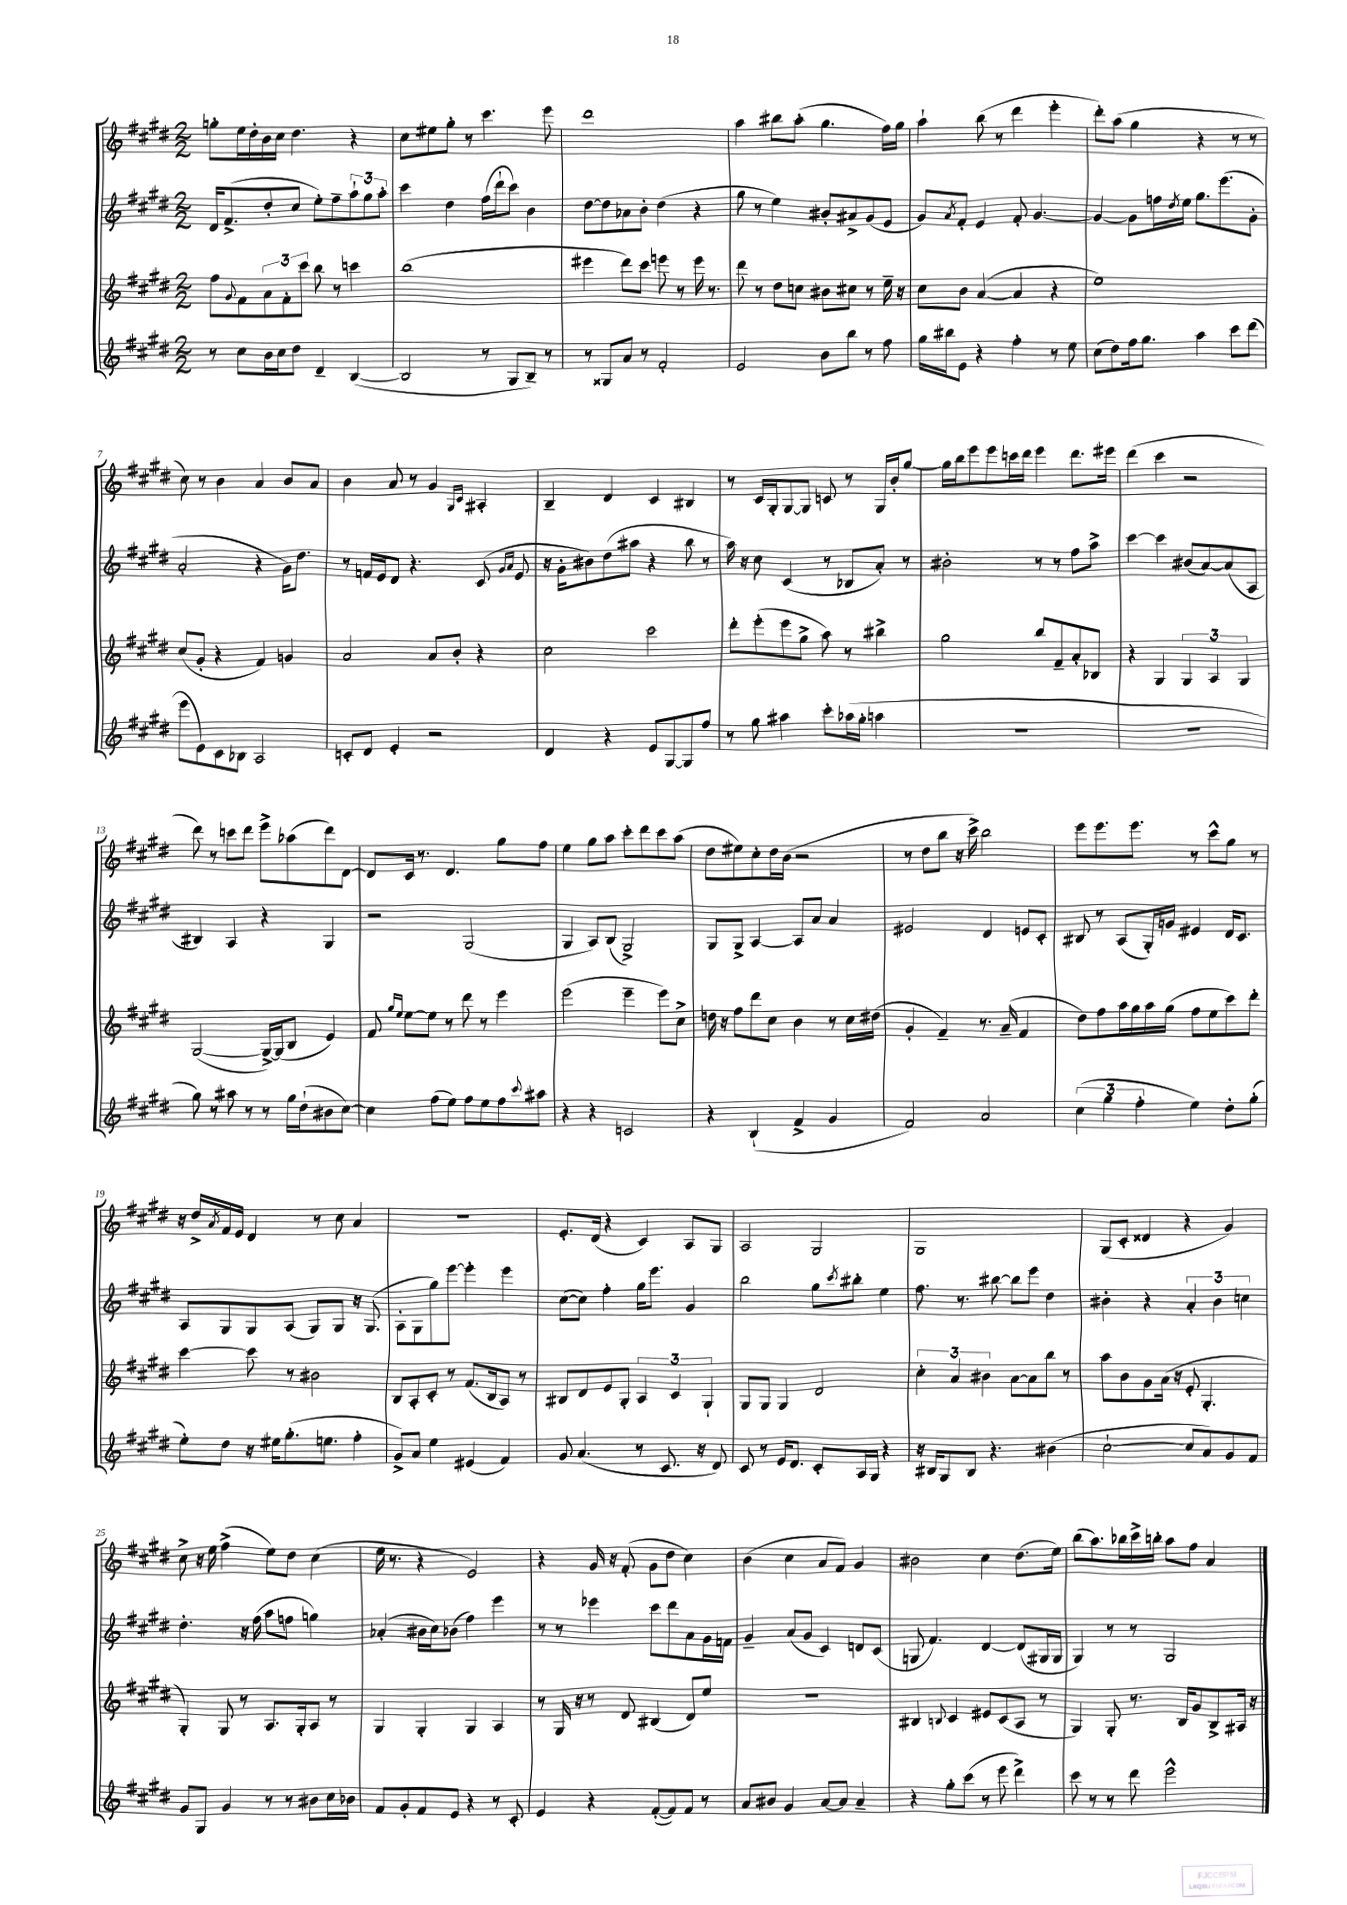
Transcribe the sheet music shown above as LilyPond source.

<<
\new StaffGroup <<
\new Staff = "s0" {
    \clef treble \key e \major \numericTimeSignature \time 2/2
    g''8-. e''16 dis''16-. b'16 cis''16 dis''4. r4 |
    cis''8 eis''8 gis''8-. r8 cis'''4. e'''8 |
    dis'''1 |
    a''4 bis''8 a''8-.( gis''4. fis''16) gis''16 |
    a''4-! b''8( r8 dis'''4 e'''4-. |
    dis'''8-.) a''8( gis''4 r4 r8 r8 |
    cis''8) r8 b'4 a'4 b'8 a'8 |
    b'4 a'8 r8 gis'4 \grace { gis16 cis'16 } ais4-. |
    b4-- dis'4 cis'4 bis4 |
    r8 cis'16 gis16-. gis8~ gis8 c'8 r8 gis16 b'16-. gis''8~ |
    gis''16 b''16 e'''8 e'''8 c'''16 dis'''16 e'''4 dis'''8. eis'''16 |
    dis'''4( cis'''4 r2 |
    dis'''8) r8 c'''8 dis'''8 e'''8-> aes''8( dis'''8) dis'8~ |
    dis'8 cis'16 r8. dis'4. gis''8 fis''8 |
    e''4 gis''8 a''8 cis'''8-. dis'''8 cis'''8 a''8( |
    dis''8 eis''8) cis''8-. dis''16 b'16( r2 |
    r8 dis''8 b''8 r16 cis'''16->) b''2 |
    e'''8 e'''8. e'''8. r8 cis'''8-^ gis''8 r8 |
    r16 dis''16-> \acciaccatura { a'8 } fis'16 e'16 dis'4 r8 cis''8 a'4 |
    r1 |
    e'8.-. dis'16( r4 cis'4) a8 gis8 |
    a2 gis2 |
    gis1 |
    gis8( cis'8-. disis'4 r4 gis'4) |
    cis''8-> r16 e''16 fis''4->( e''8) dis''8 cis''4( |
    e''16 r8. r4 e'2) |
    r4 gis'16 r16 fis'8-.( gis'8 dis''8 cis''4) |
    b'4( cis''4 a'8 fis'8) gis'4 |
    bis'2 cis''4 dis''8.( e''16) |
    b''8( a''8.) bes''16 cis'''16-> b''16-. a''8 fis''8 a'4 \bar "|." |
}
\new Staff = "s1" {
    \clef treble \key e \major \numericTimeSignature \time 2/2
    dis'16 fis'8.->( dis''8-. cis''8 e''8-.) fis''8-- \tuplet 3/2 { a''8-! gis''8 a''8-. } |
    cis'''4 dis''4 fis''16( dis'''16-! cis'''8) b'4 |
    dis''8~ dis''8 aes'8 b'8-. dis''4( r4 |
    gis''8 r8 e''4) bis'8-. ais'8-> gis'8( e'8 |
    gis'8) \acciaccatura { a'8 } fis'8-. e'4 fis'8-. gis'4.~ |
    gis'4~ gis'8 f''16 \acciaccatura { dis''8 } e''16 gis''8. e'''8.( gis'8-. |
    a'2-. r4 gis'16) dis''8. |
    r8 f'16 e'16 dis'8 r4. cis'8( \grace { gis'16 a'16 } e'8 |
    r16 gis'16-. bis'8) dis''8( ais''8 r4 b''8 r8 |
    a''16) r16 cis''8 cis'4( r8 bes8 a'8-.) r8 |
    bis'2-. r8 r8 fis''8 a''8-> |
    cis'''4~ cis'''4 bis'8( a'8~) a'8( a8 |
    bis4) a4 r4 gis4 |
    r2 gis2( |
    gis4 a8) b8( gis2->) |
    gis8 gis8-> a4~ a8 a'8 a'4 |
    eis'2 dis'4 e'8 cis'8-. |
    bis8 r8 a8( gis16-.) g'16 eis'4 dis'16 cis'8. |
    a8 gis8 gis8 a8( gis8) gis8 r16 gis8.( |
    a8-. gis8 gis''8) e'''8~ e'''4-. e'''4 |
    cis''8~( cis''8) fis''4-. gis''16 e'''8. gis'4 |
    b''2 gis''8 \acciaccatura { cis'''8 } bis''8-. e''4 |
    fis''8. r8. bis''8~ bis''8 e'''8 dis''4 |
    bis'4-. r4 \tuplet 3/2 { a'4-. bis'4 c''4 } |
    dis''4.-. r16 fis''16( a''8 f''8 g''4) |
    aes'4-.( bis'16 cis''16) bes'8( fis''4) e'''4 |
    r8 r8 ees'''4 cis'''8 dis'''8 a'8 gis'16 f'16 |
    gis'4-- a'8( gis'8 cis'4) d'8 cis'8( |
    g8 fis'4.) dis'4~ dis'8( gis16 gis16 |
    gis4) r8 r8 gis2 \bar "|." |
}
\new Staff = "s2" {
    \clef treble \key e \major \numericTimeSignature \time 2/2
    fis''8 \appoggiatura { gis'8 } fis'8 \tuplet 3/2 { a'8 fis'8-. cis'''8 } b''8 r8 c'''4 |
    b''1( |
    eis'''4 dis'''8) cis'''8 e'''8 r8 e'''16 r8. |
    dis'''8 r8 dis''8 c''8 bis'8 cis''8 r8 e''16-- r16 |
    cis''8 b'8 a'4~( a'4 r4 |
    e''1) |
    cis''8( gis'8-. r4 fis'4) g'4 |
    a'2 a'8 b'8-. r4 |
    cis''2 cis'''2 |
    dis'''8-. e'''8-.( e'''8 gis''8-> a''8) r8 bis''4-> |
    gis''2 b''8 fis'8-- a'8-. bes8 |
    r4 gis4 \tuplet 3/2 { gis4 a4 gis4 } |
    gis2~( gis16~->) gis16( b8 e'4) |
    fis'8 \grace { gis''16 e''16 } e''8~ e''8 r8 dis'''8 r8 e'''4 |
    e'''2( e'''4-- e'''8) cis''8-> |
    d''16 r16 fis''8 dis'''8 cis''8 b'4 r8 cis''16 dis''16( |
    gis'4-. fis'4--) r8. a'16--( fis'4 |
    dis''8) fis''8 a''16 gis''16 a''16 gis''16( fis''8 e''8 cis'''8) dis'''8-. |
    cis'''4~ cis'''8 r8 bis'2 |
    b8 a8-. cis'8-. r8 fis'8.( b16 a8) r8 |
    bis8 dis'8 e'8 gis8-. \tuplet 3/2 { a4 cis'4 gis4-! } |
    gis8 gis8 gis4 dis'2 |
    \tuplet 3/2 { cis''4-. a'4 bis'4 } a'8~ a'8 b''8 r8 |
    a''8 b'8 gis'8 a'16( r16 e'8-. gis4.-. |
    gis4-.) gis8 r8 a8. gis16-. a8 r8 |
    gis4 gis4-. gis4 a4 |
    r8 gis16 r16 r8 dis'8 bis4( dis'8) e''8 |
    r1 |
    bis4 \appoggiatura { b8 } cis'4 eis'8 cis'8( a8 r8 |
    gis4) gis8-. r8. b16 gis'8 b8-> ais16 r16 \bar "|." |
}
\new Staff = "s3" {
    \clef treble \key e \major \numericTimeSignature \time 2/2
    r8 cis''8 b'16 cis''16 dis''8 dis'4-- b4~( |
    b2 r8 gis8 b8--) r8 |
    r8 gisis8 a'8 r8 fis'2-. |
    e'2 b'8 b''8 r8 fis''8 |
    gis''16 bis''16 e'8 r4 fis''4-. r8 e''8 |
    cis''8( dis''8) fis''16 gis''8. a''4 cis'''8 dis'''8( |
    e'''8 e'8) cis'8 bes8 a2 |
    c'8-. dis'8 e'4-. r2 |
    dis'4 r4 e'8 gis8~ gis8 fis''8 |
    r8 gis''8 ais''4 cis'''8-. aes''16( gis''16-. a''4 |
    R1 |
    R1 |
    gis''8) r8 ais''8 r8 r8 gis''16 dis''16-!( bis'8 cis''8~) |
    cis''4 fis''8( e''8) fis''8 e''8 fis''8 \appoggiatura { cis'''8 } ais''8 |
    r4 r4 c'2 |
    r4 b4-!( fis'4-> gis'4 |
    fis'2) a'2 |
    \tuplet 3/2 { cis''4( gis''4 fis''4-. } e''4) dis''8-. gis''8-.( |
    e''8-.) dis''8 r16 eis''16 gis''8.-.( e''8. fis''4-. |
    gis'8->) a'8 e''4 eis'4( fis'4) |
    gis'8 a'4.( r8 cis'8. r16 dis'8) |
    cis'8 r8 e'16 dis'8. cis'8-. a16 gis16 r4 |
    r16 bis16 gis8 bis8 r4. bis'4( |
    cis''2~-! cis''8 a'8) gis'8 fis'8 |
    gis'8 gis8 gis'4 r8 r8 bis'8 cis''16 bes'16 |
    fis'8 gis'8-. fis'8 e'8 r4 r8 cis'8-. |
    e'4 r4 fis'8~-.( fis'8) fis'8 r8 |
    a'8 bis'8 gis'4 a'8~ a'8 a'4-- |
    r4 gis''8-. cis'''8( r8 e'''8 dis'''4->) |
    cis'''8 r8 r8 dis'''8 e'''2-^ \bar "|." |
}
>>
>>
